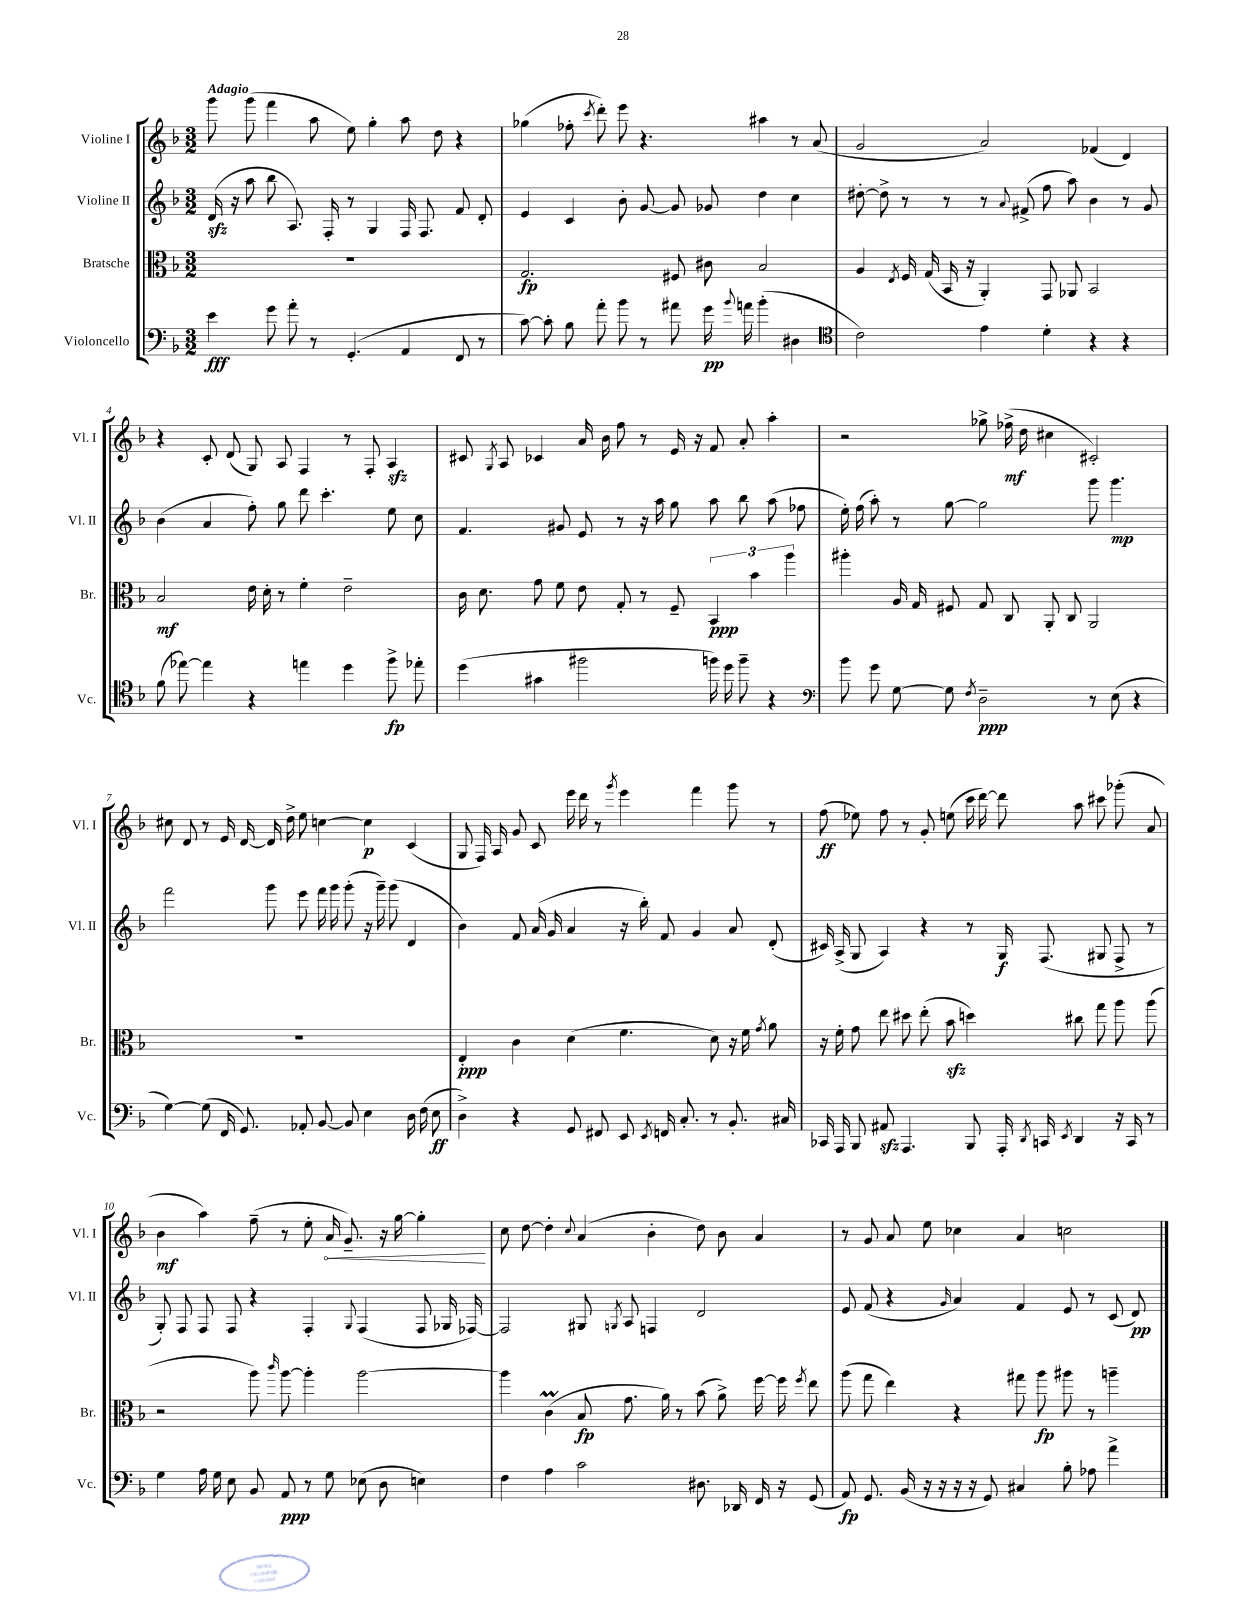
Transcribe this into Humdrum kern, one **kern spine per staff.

**kern	**kern	**kern	**kern
*staff4	*staff3	*staff2	*staff1
*clefF4	*clefC3	*clefG2	*clefG2
*k[b-]	*k[b-]	*k[b-]	*k[b-]
*M3/2	*M3/2	*M3/2	*M3/2
4e	1.r	(16d	8ggg
.	.	16r	.
.	.	8aa	(8ggg
8g	.	8bb-	4fff
8a'	.	8.A)	.
8r	.	.	8aa
.	.	16F'	.
(4.GG'	.	8r	8ee)
.	.	4G	4gg'
4AA	.	16F	8aa
.	.	8.F	.
.	.	.	8dd
8FF	.	8f	4r
8r	.	8d'	.
=	=	=	=
[8c)	2.G	4e	(4gg-
8c']	.	.	.
8B-	.	4c	8ff-'
.	.	.	8qccc
8a'	.	.	8ddd')
8b-	.	8b-'	8eee
8r	.	[8g	4.r
8a#	8F#	8g]	.
16g	8c#	8g-	.
8qqb-	.	.	.
16a	.	.	.
(4b-'	2B-	4dd	4aa#
4D#	.	4cc	8r
.	.	.	(8a
=	=	=	=
*clefC4	*	*	*
2c)	4A	[8dd#'	2g
.	.	8dd#^]	.
.	8qE	.	.
.	16F	8r	.
.	(16G	.	.
.	16BB-	8r	.
.	16r	.	.
4e	4AA')	8r	2a)
.	.	8qqa	.
.	.	(8f#^	.
4d'	8GG	8ff	.
.	8AA-	8aa)	.
4r	2BB-	4b-	(4f-
4r	.	8r	4d)
.	.	8g	.
=	=	=	=
(8f	2B-	(4b-	4r
[8ee-)	.	.	.
4ee-]	.	4a	8c'
.	.	.	(8d
4r	16e	8ff')	8G)
.	16d'	.	.
.	8r	8gg	8A
4ee	4f'	8ddd	4F
.	.	4.ccc'	.
4dd	2e~	.	8r
.	.	.	8F'
8ff^	.	8ee	4A
8ee-'	.	8cc	.
=	=	=	=
(4dd	16c	4.f	8c#
.	8.d	.	.
.	.	.	8qG
.	.	.	8A
4g#	8g	.	4c-
.	8f	8g#	.
2ff#	8e	8e	16a
.	.	.	16b-
.	8G'	8r	8ff
.	8r	16r	8r
.	.	16aa	.
.	8F~	8gg	16e
.	.	.	16r
16ff)	6BB-	8aa	8f
16dd	.	.	.
8ff~	.	8bb-	8a'
.	6b-	.	.
4r	.	(8aa	4aa'
.	6aa	.	.
.	.	8ff-	.
=	=	=	=
*clefF4	*	*	*
8b-	4aa#'	16ee')	2r
.	.	(16ff	.
8g	.	8aa')	.
[8G	16A	8r	.
.	16G	.	.
8G]	8F#	[8gg	.
8qF	.	.	.
2D~	8G	2gg]	8gg-^
.	8C	.	(16ff-^
.	.	.	16dd
.	8AA'	.	4cc#
.	8C	.	.
8r	2AA	8ggg	2c#')
(8E	.	4.ggg	.
4r	.	.	.
=	=	=	=
[4G)	1.r	2fff	8cc#
.	.	.	8d
(8G]	.	.	8r
16FF	.	.	16e
8.GG)	.	.	[16d
.	.	8ggg	16d]
.	.	.	16dd^
8AA-'	.	8eee	8ee
[8BB-	.	16fff	[4cc
.	.	16ggg	.
8BB-]	.	(8ggg'	.
4E	.	16r	4cc]
.	.	16ggg~)	.
.	.	(8ggg	.
16D	.	4d	(4c
(16F	.	.	.
8E	.	.	.
=	=	=	=
4D^)	4E'	4b-)	8G
.	.	.	16F)
.	.	.	16A
4r	4c	8f	8g
.	.	(16a	8c
.	.	16g	.
8GG	(4d	4a	16eee
.	.	.	16ddd
8FF#	.	.	8r
.	.	.	8qggg
8EE	4.f	16r	4eee
.	.	16bb-')	.
8qEE	.	.	.
16FF	.	8f	.
8.C'	.	.	.
.	.	4g	4fff
8r	8d)	.	.
8.BB-'	16r	8a	8ggg
.	16f	.	.
.	8qg	.	.
.	8a	(8d'	8r
16C#	.	.	.
=	=	=	=
16CC-	16r	16c#)	(8ff
16AAA	16f'	(16A^	.
8BBB-	8g	8G	8ee-)
8AA#	8ee	4A)	8ff
4.AAA	8dd#	.	8r
.	(8ee'	4r	8g'
.	8b-	.	(8ee
8BBB-	4dd)	8r	16ccc
.	.	.	[16ddd)
16AAA'	.	16G	8ddd]
8qDD	.	.	.
16CC	.	(8.F	.
8qEE	.	.	.
4DD	8cc#	.	8aa
.	8gg	8G#	8ccc#
16r	8aa	8F^	(8ggg-'
16CC	.	.	.
8r	(8aa	8r	8a
=	=	=	=
4G	2r	8G')	4b-
.	.	8F	.
16A	.	8F	4aa)
16G	.	.	.
8E	.	8F	.
8BB-	8aa)	4r	(8ff~
.	16qqccc	.	.
8AA	[8aa	.	8r
8r	4aa']	4F'	8ee'
8G	.	.	16a
.	.	.	8.g~)
.	.	8qqG	.
(8E-	[2aa	(4F	.
8D	.	.	16r
.	.	.	[16gg
4E)	.	8F	4gg']
.	.	16G-	.
.	.	[16F-)	.
=	=	=	=
4F	4aa]	2F-]	8cc
.	.	.	[8dd
4A	(4c	.	4dd']
.	.	.	8qqcc
2c	8B-	8G#	(4a
.	.	8qG	.
.	8.g	8A	.
.	.	4F	4b-'
.	16a)	.	.
.	8r	.	.
8.D#	(8b-	2d	8dd)
.	8a^)	.	8b-
16DD-	.	.	.
16FF	[16ff	.	4a
16r	16ff]	.	.
.	8qff	.	.
(8GG	8ee	.	.
=	=	=	=
8AA)	(8aa	8e	8r
8.GG	8gg	(8f	8g
.	4ee)	4r	8a
(16BB-	.	.	.
16r	.	.	8ee
16r	.	.	.
.	.	16qqg	.
16r	4r	4a)	4cc-
16r	.	.	.
8GG)	.	.	.
4C#	8gg#	4f	4a
.	8aa	.	.
8B-'	8aa#	8e	2cc
8A-	8r	8r	.
4a^	4aa~	(8c	.
.	.	8d)	.
==	==	==	==
*-	*-	*-	*-
